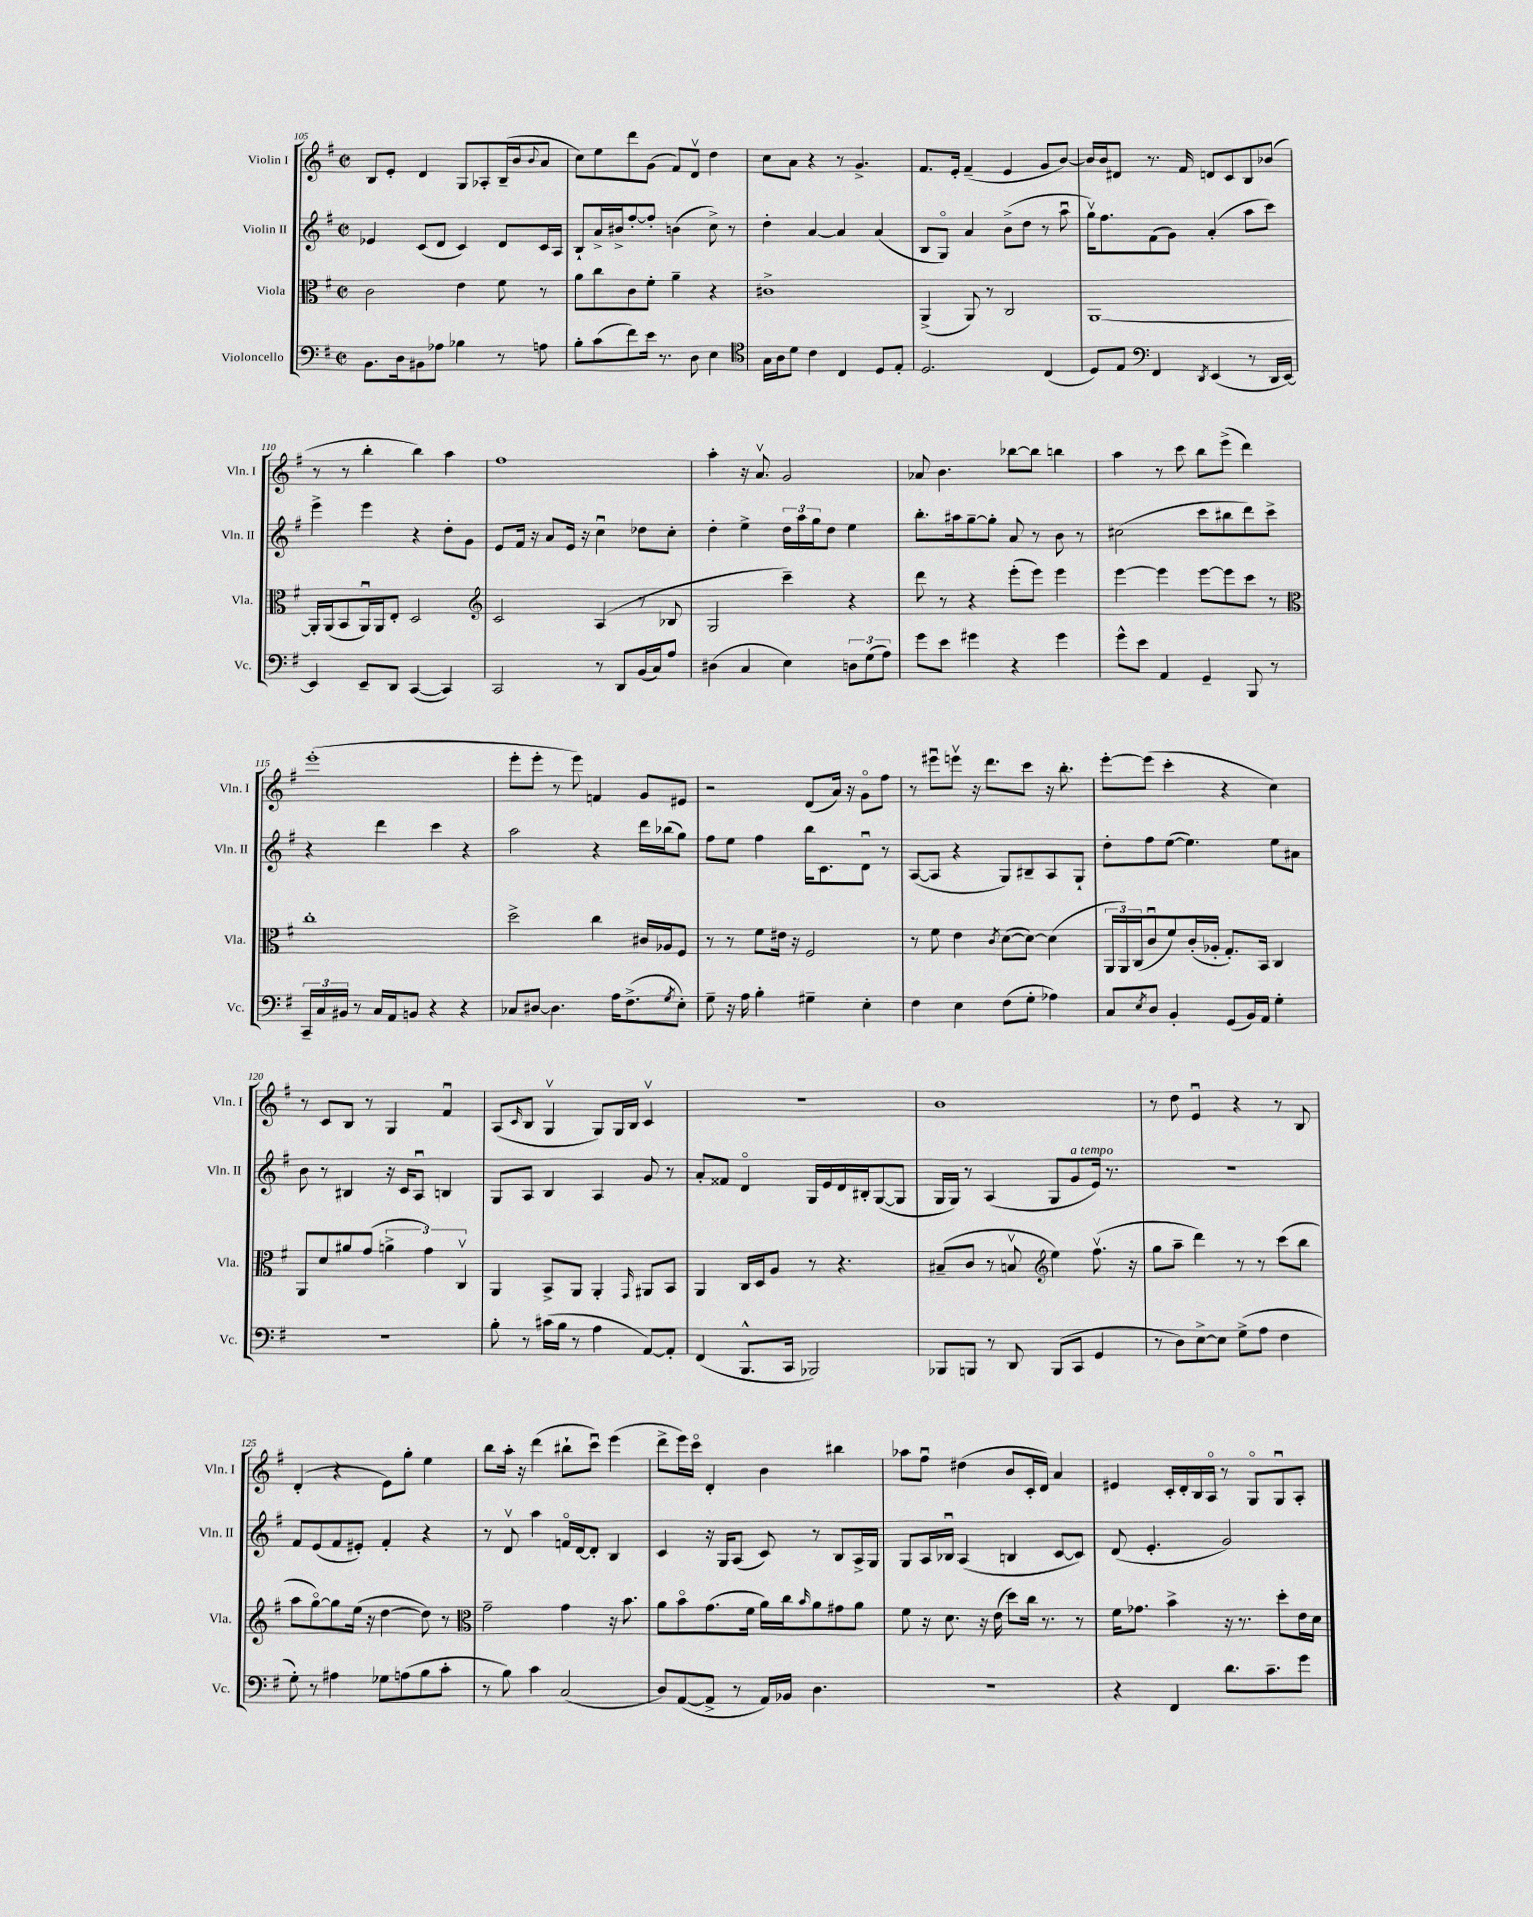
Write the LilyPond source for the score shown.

<<
\new StaffGroup <<
\new Staff = "s0" \with { instrumentName = "Violin I" shortInstrumentName = "Vln. I" } {
    \clef treble \key g \major \defaultTimeSignature \time 2/2
    b8 e'8-. d'4 g8 aes8-. b16--( b'16 \appoggiatura { b'8 } a'8 |
    c''8) e''8 d'''8 g'8( fis'8) d'8\upbow d''4 |
    c''8 a'8 r4 r8 g'4.-> |
    fis'8. e'16-. fis'4--( e'4 g'8 b'8~) |
    b'16 b'16 dis'8 r8. fis'16 d'8 c'8 b8 bes'8( |
    r8 r8 b''4-. b''4) a''4 |
    fis''1 |
    a''4-. r16 a'8.\upbow g'2 |
    aes'8 b'4. bes''8~ bes''8 b''4 |
    a''4 r8 c'''8 b''8 e'''8->( d'''4) |
    e'''1-.( |
    e'''8-. e'''8-. r8 e'''8) f'4 g'8 eis'8 |
    r2 d'8( a'16) r16 g'8\flageolet fis''8 |
    r8 eis'''8\downbow e'''8\upbow r16 d'''8. c'''8 r16 b''8.-. |
    e'''8~-. e'''8( c'''4-. r4 c''4) |
    r8 c'8 b8 r8 g4 fis'4\downbow |
    a8( \grace { c'16 } b8 g4\upbow g8) g16 b16 c'4\upbow |
    R1 |
    b'1 |
    r8 d''8 e'4\downbow r4 r8 b8 |
    d'4-.( r4 e'8) g''8-. e''4 |
    b''8 a''16-. r16 d'''4( bis''8-! c'''8\downbow) e'''4( |
    d'''8-> e'''16) c'''16\flageolet d'4-. b'4 bis''4 |
    aes''8 fis''8\downbow dis''4( b'8 c'16-. d'16) a'4 |
    eis'4 c'16-. d'16-. b16 a16\flageolet r8 g8\flageolet g8\downbow a8-. \bar "|." |
}
\new Staff = "s1" \with { instrumentName = "Violin II" shortInstrumentName = "Vln. II" } {
    \clef treble \key g \major \defaultTimeSignature \time 2/2
    ees'4 c'8( d'8 c'4) d'8 c'16 a16 |
    b8-! a'16-> bis'16-> fis''8~-. fis''8-. b'4( c''8->) r8 |
    d''4-. a'4~ a'4 a'4( |
    b8 g8\flageolet) a'4 b'8->( d''8 r8 a''8\downbow |
    g''16\upbow) fis''8. fis'8( g'8) a'4-.( a''8 c'''8) |
    e'''4-> e'''4 r4 d''8-. g'8 |
    e'8 fis'16 r16 a'8 e'16 r16 c''4\downbow des''8 c''8-. |
    d''4-. e''4-> \tuplet 3/2 { d''16 a''16 g''16 } d''8 e''4 |
    b''8.-. ais''16 g''8~-- g''8-. a'8 r8 b'8 r8 |
    cis''2( c'''8 bis''8 d'''8) c'''8-> |
    r4 d'''4 c'''4 r4 |
    a''2 r4 d'''16 bes''16( g''8) |
    fis''8 e''8 fis''4 b''16 c'8. d'8\downbow r8 |
    a8~( a8 r4 g8) bis8-- a8 g8-! |
    d''8-. fis''8 e''8~( e''4.) e''8 ais'8 |
    b'8 r8 bis4 r16 c'16 a8\downbow b4 |
    g8 a8 b4 a4 g'8 r8 |
    a'8-. fisis'8 d'4\flageolet g16 e'16 d'16 bis16-. g8~( g8 |
    g16 g16) r8 a4( g8 g'8^\markup { \italic "a tempo" } e'16) r8. |
    R1 |
    fis'8 e'8( fis'8 eis'8-.) fis'4-. r4 |
    r8 d'8\upbow a''4 f'16\flageolet d'16~ d'8-. b4 |
    c'4 r16 g16 a8( c'8) r8 b8 a16-> g16 |
    g8 a16 bes16\downbow a4( b4 c'8~ c'8) |
    d'8( e'4.-. g'2) \bar "|." |
}
\new Staff = "s2" \with { instrumentName = "Viola" shortInstrumentName = "Vla." } {
    \clef alto \key g \major \defaultTimeSignature \time 2/2
    c'2 e'4 fis'8 r8 |
    a'8 c''8 c'8 fis'8-. a'4-- r4 |
    cis'1-> |
    a,4->( a,8) r8 c2 |
    a,1~ |
    a,16-. a,16( b,8 a,16\downbow) a,16 e8-. d2 |
    \clef treble c'2 a4( r8 bes8 |
    g2 c'''4--) r4 |
    d'''8 r8 r4 e'''8-.( e'''8) e'''4 |
    e'''4~ e'''4 e'''8~ e'''8 c'''8 r8 |
    \clef alto c''1-. |
    d''2-> c''4 cis'16 aes16 fis8 |
    r8 r8 fis'8 eis'16 r16 fis2 |
    r8 fis'8 e'4 \acciaccatura { c'8 } d'8~( d'8~) d'4( |
    \tuplet 3/2 { a,16 a,16) c16( } c'8\downbow fis'8) c'16-.( aes16-. g8.-.) b,16 c4 |
    a,8 d'8 ais'8 g'8( \tuplet 3/2 { a'4-> g'4) c4\upbow } |
    a,4 b,8-> a,8 a,4-. \grace { g,16 } ais,8 b,8 |
    a,4 c16 d16 a8 r8 r4. |
    bis8--( c'8 r8 b8\upbow \clef treble e''4) fis''8.\upbow( r16 |
    g''8 a''8-- d'''4) r8 r8 c'''8( b''8 |
    a''8 g''8~\flageolet) g''8 e''16( r16 d''4~ d''8) r8 |
    \clef alto g'2-- g'4 r16 b'8. |
    a'8 b'8\flageolet g'8.( fis'16 a'16) c''16 \grace { b'16 } a'8 gis'8 a'8 |
    fis'8 r16 d'8. r16 e'16( d''8) c''16 r8. r8 |
    fis'16 ges'8. b'4-> r16 r8. d''8-. e'16 d'16 \bar "|." |
}
\new Staff = "s3" \with { instrumentName = "Violoncello" shortInstrumentName = "Vc." } {
    \clef bass \key g \major \defaultTimeSignature \time 2/2
    b,8. d16 bis,8 aes8 bes4 r8 a8 |
    b8-. c'8( fis'8) e'16 r8. d8 e4 |
    \clef tenor g16 a16 d'8 c'4 c4 d8 e8-. |
    d2. c4( |
    d8) e8 \clef bass fis,4 \acciaccatura { d,8 } e,4( r8 d,16 e,16~) |
    e,4 e,8-- d,8 c,4~( c,4) |
    c,2 r8 d,8 b,16( c16) a8 |
    dis4( c4 e4) \tuplet 3/2 { d8 g8( a8) } |
    g'8 e'8 gis'4 r4 gis'4 |
    g'8-^ e'8 a,4 g,4-- b,,8 r8 |
    \tuplet 3/2 { c,16-- c16 bis,16 } r8 c16 a,16 b,8 r4 r4 |
    ces8 dis8~ dis4. a16 fis8.->( \acciaccatura { g8 } e8-.) |
    g8-- r16 a16 b4-. gis4-- e4-. |
    fis4 e4 fis8( g8-. aes4) |
    c8 \acciaccatura { e8 } d8 b,4-. g,8( b,16) a,16 g4-. |
    R1 |
    b8-. r8 cis'16( b16 r8 a4 a,8~) a,8-. |
    fis,4( b,,8.-^ c,16 bes,,2) |
    bes,,8 b,,8 r8 d,8 b,,8( c,8 g,4 |
    r8 d8) e8~-> e8 g8->( a8 fis4 |
    g8-.) r8 ais4 ges8 a8( b8 c'8-. |
    r8 b8) c'4 c2( |
    d8) a,8~( a,8-> r8 a,16) bes,16 d4. |
    r1 |
    r4 fis,4 d'8. c'8.-- g'8 \bar "|." |
}
>>
>>
\layout { \context { \Score currentBarNumber = #105 } }
